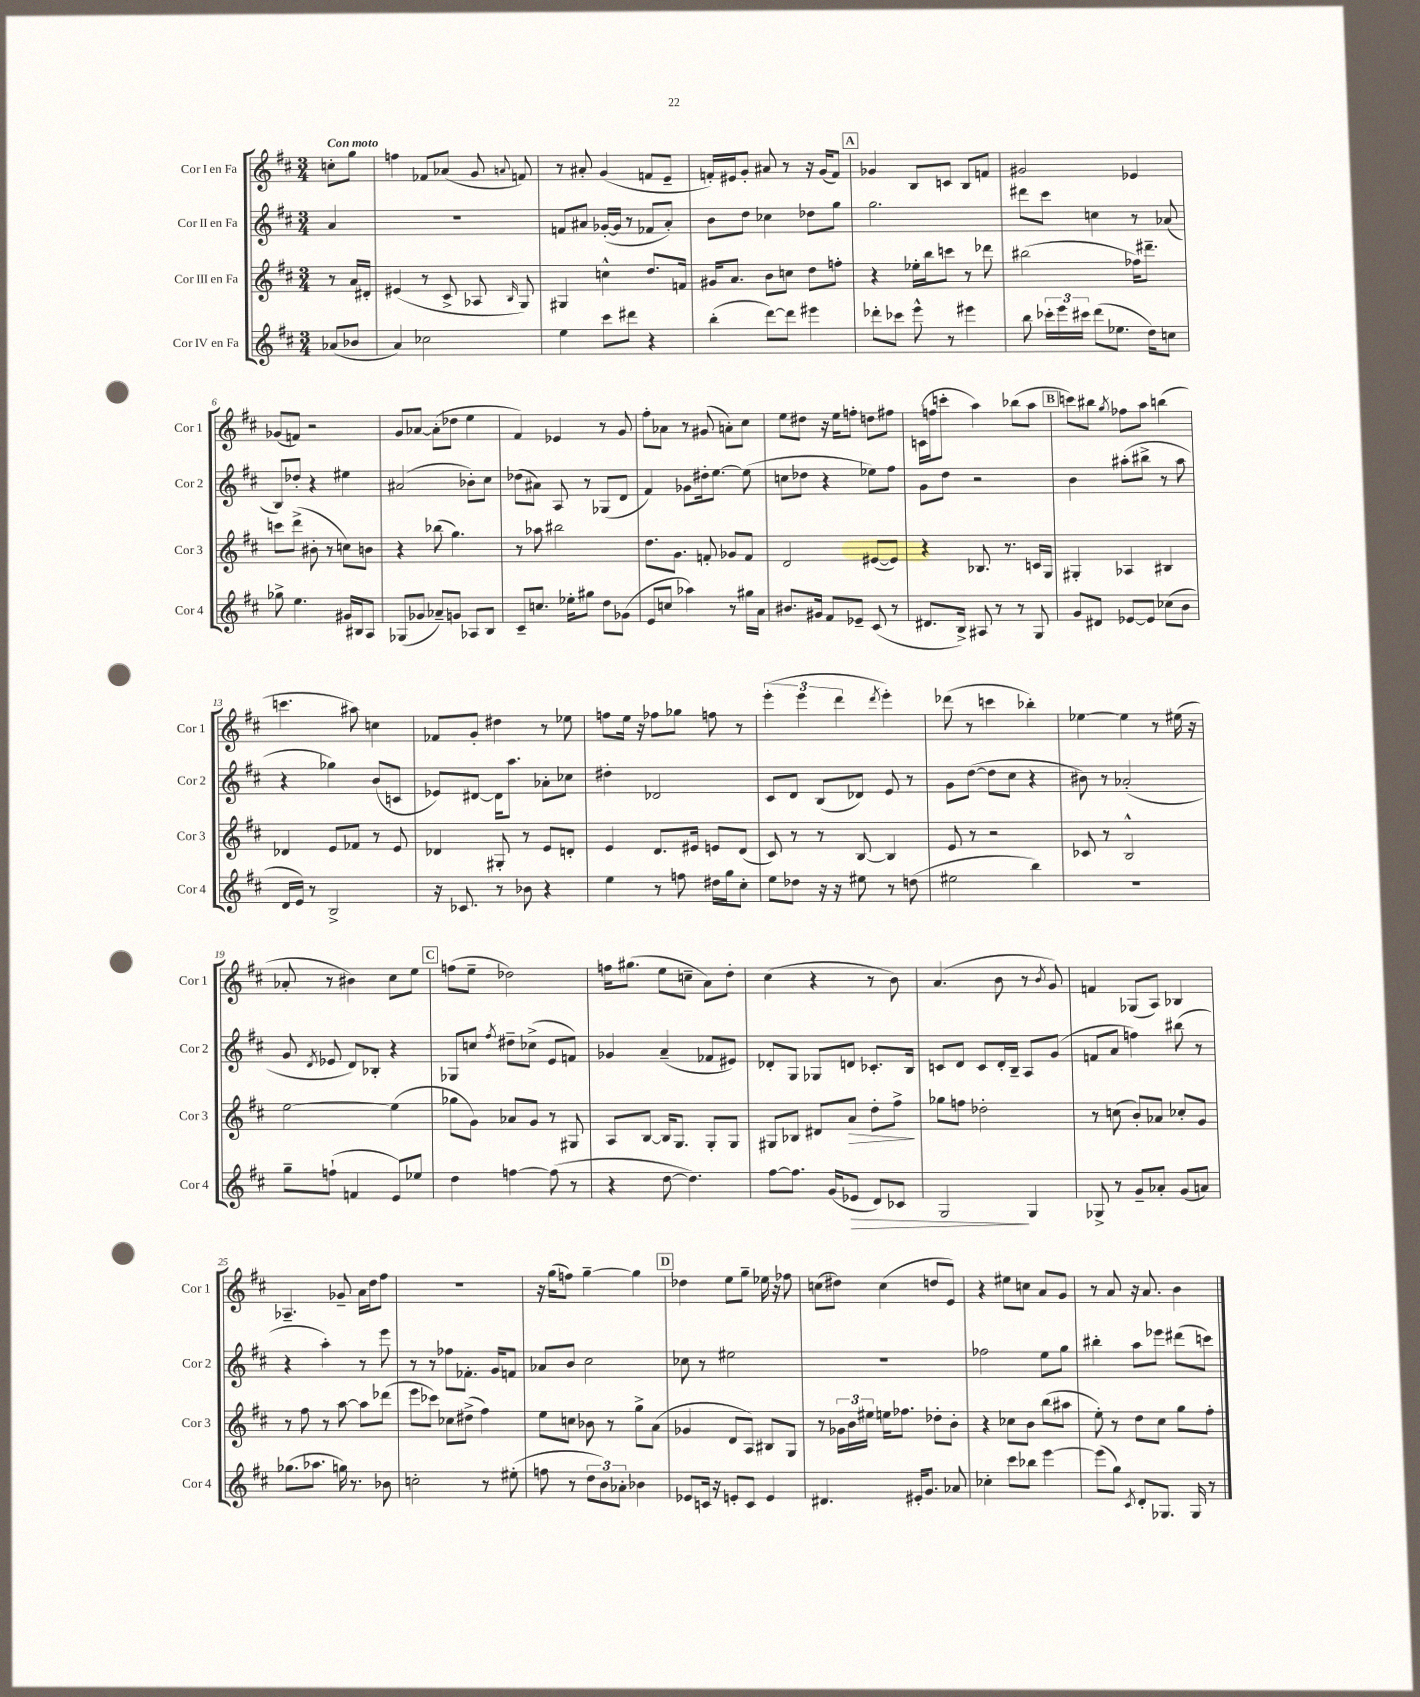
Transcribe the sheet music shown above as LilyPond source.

<<
\new StaffGroup <<
\new Staff = "s0" \with { instrumentName = "Cor I en Fa" shortInstrumentName = "Cor 1" } {
    \clef treble \key d \major \numericTimeSignature \time 3/4 \partial 4 \tempo "Con moto"
    \autoBeamOff c''8[-. g''8] |
    f''4 fes'8[ aes'8]( g'8 \appoggiatura { a'8 } f'8) |
    r8 ais'8-. g'4( f'8[ e'8]-- |
    f'16[-.) eis'16 g'8]-. ais'8 r8 r16 g'16[( f'8]) |
    \mark \markup { \box "A" } ges'4 b8[ c'8] b8[ f'8] |
    gis'2 ees'4 |
    ges'8[( f'8]) r2 |
    g'8[ aes'8]~ aes'8[-.( des''8] e''4 |
    fis'4) ees'4 r8 g'8 |
    fis''8[-. aes'8] r8 gis'8( a'8[-.) cis''8] |
    e''8[ dis''8] r16 e''16[ f''8]-. d''8[ fis''8] |
    c'16[( f''16 c'''8]-. a''4) bes''8[( a''8] |
    \mark \markup { \box "B" } c'''8[) bis''8] \acciaccatura { g''8 } fes''8[ a''8] b''4( |
    c'''4. ais''8) c''4 |
    fes'8[ g'8]-. dis''4 r8 ees''8 |
    f''8[ e''16] r16 fes''8[ ges''8] f''8 r8 |
    \tuplet 3/2 { e'''4-.( e'''4 d'''4 } \acciaccatura { d'''8 } e'''4-.) |
    des'''8( r8 c'''4 bes''4-.) |
    ees''4~ ees''4 r8 eis''16( r16 |
    aes'8-. r8 bis'4) cis''8[ e''8] |
    \mark \markup { \box "C" } f''8[( e''8]-- des''2) |
    f''16[ gis''8.]( e''8[ c''8]-- a'8[) d''8]-. |
    cis''4( r4 r8 b'8) |
    a'4.( b'8 r8 \acciaccatura { b'8 } g'8) |
    f'4 ges8[( a8]) bes4 |
    aes4.-- ges'8-- a'16[ d''16 fis''8] |
    R2. |
    r16 g''16[( f''8]) g''4~-- g''4 |
    \mark \markup { \box "D" } des''4 e''8[ g''8]-- ees''16 r16 fes''8 |
    c''8[( dis''8]) c''4( d''8[ e'8]) |
    r4 eis''8[ c''8] a'8[ g'8] |
    r8 a'8 r16 a'8. b'4 \bar "|." |
}
\new Staff = "s1" \with { instrumentName = "Cor II en Fa" shortInstrumentName = "Cor 2" } {
    \clef treble \key d \major \numericTimeSignature \time 3/4 \partial 4
    \autoBeamOff a'4 |
    R2. |
    f'8[ ais'8] ges'16[~-.( ges'16] r8 fes'8[ ais'8]-.) |
    b'8[ d''8] ces''4 des''8[ g''8] |
    \mark \markup { \box "A" } g''2. |
    dis'''8[ cis'''8] c''4 r8 aes'8( |
    b8[) des''8]-. r4 eis''4 |
    ais'2( bes'8[-.) cis''8] |
    des''8[( ais'8]) a8 r8 ges8[( d'8] |
    fis'4) ges'8[ dis''16-. e''8.]~ e''8( |
    c''8[ des''8] r4 ees''8[) fis''8] |
    g'8[ d''8] r2 |
    \mark \markup { \box "B" } b'4 ais''8[-.( bis''8]-> r8 ais''8 |
    r4 ges''4) b'8[( c'8] |
    ees'8[) dis'8]~ dis'16[ a''8.] aes'8[-. ces''8] |
    dis''4-. des'2 |
    cis'8[ d'8] b8[( des'8]) e'8 r8 |
    g'8[ d''8]~( d''8[ cis''8] r4 |
    bis'8) r8 aes'2-.( |
    g'8 \acciaccatura { d'8 } ees'8 d'8[) bes8]-. r4 |
    \mark \markup { \box "C" } ges8[ c''8] \acciaccatura { fis''8 } dis''8[-- ces''8]->( e'8[ f'8]) |
    ges'4 a'4--( fes'8[ eis'8]) |
    des'8[-. g8] ges8[ d'8] ces'8.[-. b16] |
    c'8[ d'8] c'8[ d'16-. b16]-- a8[ g'8]( |
    f'8[ a'8] f''4) bis''8( r8 |
    r4 a''4-.) r8 e'''8 |
    r8 r8 fes''8[ fes'8.]-. g'16[ f'8] |
    aes'8[ b'8] cis''2 |
    \mark \markup { \box "D" } ces''8 r8 eis''2 |
    R2. |
    fes''2 e''8[ g''8] |
    bis''4-. a''8[ ees'''8] dis'''8[( c'''8]) \bar "|." |
}
\new Staff = "s2" \with { instrumentName = "Cor III en Fa" shortInstrumentName = "Cor 3" } {
    \clef treble \key d \major \numericTimeSignature \time 3/4 \partial 4
    \autoBeamOff r8 a'16[ dis'16]-. |
    eis'4( r8 cis'8-> aes8 \grace { b16 } g8) |
    gis4 c''4-^ d''8.[ f'16] |
    gis'16[ a'8.] b'8[ c''8] d''8[ f''8]-. |
    \mark \markup { \box "A" } r4 ees''16[-. b''16 c'''8] r8 des'''8 |
    bis''2( fes''16[) dis'''8.]-- |
    c'''8[ d'''8]->( bis'8-. r8 c''8[) b'8] |
    r4 bes''8( g''4.) |
    r8 aes''8 bis''2 |
    d''8.[ g'8.] f'8-. ges'8[ f'8] |
    d'2 eis'8[~( eis'8]) |
    r4 bes8. r8. c'16[ g16] |
    \mark \markup { \box "B" } gis4-. aes4 bis4 |
    des'4 e'8[ fes'8] r8 e'8 |
    des'4 gis8-. r8 e'8[ d'8]-. |
    e'4 d'8.[ eis'16] e'8[ d'8]( |
    cis'8) r8 r8 b8~ b4 |
    e'8 r8 r2 |
    ces'8 r8 b2-^ |
    e''2~ e''4( |
    \mark \markup { \box "C" } ges''8[ g'8]) aes'8[ g'8] r8 gis8 |
    a8[ b8]~ b16[ g8.] g8[-. g8] |
    gis8[ bes8] dis'8[ a'8]\> d''8[-. fis''8]->\! |
    ges''8[ f''8] des''2-. |
    r8 c''8( b'8[-.) aes'8] ces''8[-. g'8] |
    r8 fis''8 r8 a''8~ a''8[ des'''8]( |
    e'''8[ ces'''8]) ces''8[ dis''8]->( fis''4) |
    e''8[ c''8] bes'8 r8 g''8[-> a'8]( |
    \mark \markup { \box "D" } ges'4 d'8[ a8]) bis8[ g8] |
    r8 \tuplet 3/2 { ges'16[ b'16 eis''16] } e''16[ fes''8.] des''8[-. b'8]-. |
    r4 ces''8[ b'8] b''8[( ais''8] |
    e''8-.) r8 d''8[ cis''8] g''8[ fis''8]-. \bar "|." |
}
\new Staff = "s3" \with { instrumentName = "Cor IV en Fa" shortInstrumentName = "Cor 4" } {
    \clef treble \key d \major \numericTimeSignature \time 3/4 \partial 4
    \autoBeamOff aes'8[( bes'8] |
    a'4) ces''2 |
    e''4 cis'''8[ dis'''8] r4 |
    b''4-.( d'''8[~) d'''8] eis'''4 |
    \mark \markup { \box "A" } des'''8[-. ces'''8] e'''8-^ r8 eis'''4 |
    b''8 \tuplet 3/2 { ces'''16[-. e'''16 cis'''16] } d'''8[( ees''8.] d''16[) c''8] |
    ges''8-> e''4. gis'16[ bis16 a8] |
    ges8[( ges'8] aes'8[--) g'8] aes8[ b8] |
    cis'8[-- c''8.] ees''16[-. gis''8] d''8[ ges'8]( |
    e'8[ c''8] aes''4) r8 gis''16[ a'16] |
    bis'8.[ gis'16] fis'8[ ees'8]-- cis'8( r8 |
    dis'8.[ b16]->) ais8 r8 r8 g8 |
    \mark \markup { \box "B" } g'8[ dis'8] ees'8[~ ees'8] ces''8[( b'8] |
    d'16[ e'16]) r8 b2-> |
    r16 ces'8. r8 bes'8 r4 |
    e''4 r8 f''8 dis''16[ g''16 cis''8]-. |
    e''8[ des''8] r16 r16 eis''8 r8 d''8( |
    eis''2 b''4) |
    R2. |
    g''8[-- f''8]-!( f'4 e'8[) ees''8] |
    \mark \markup { \box "C" } d''4 f''4~ f''8( r8 |
    r4 d''8~ d''4.) |
    fis''8[~ fis''8.] g'16[( ees'8]\> d'8[) ces'8] |
    g2\! g4 |
    ges8-> r8 g'8[-- aes'8]-. g'8[( a'8]) |
    ges''8.[( aes''8.] g''16) r8. bes'8 |
    c''2-. r8 eis''8-.( |
    f''8 r8 \tuplet 3/2 { d''8[ b'8) aes'8]-. } bes'4 |
    \mark \markup { \box "D" } ees'8[ c'16] r16 e'8[-. c'8] e'4 |
    dis'4. eis'16[-. g'8.] aes'8 |
    ces''4-. cis'''8[ bes''8] e'''4~ |
    e'''8[( g''8]) \acciaccatura { cis'8 } d'8[-. ges8.] ges16 r8 \bar "|." |
}
>>
>>
